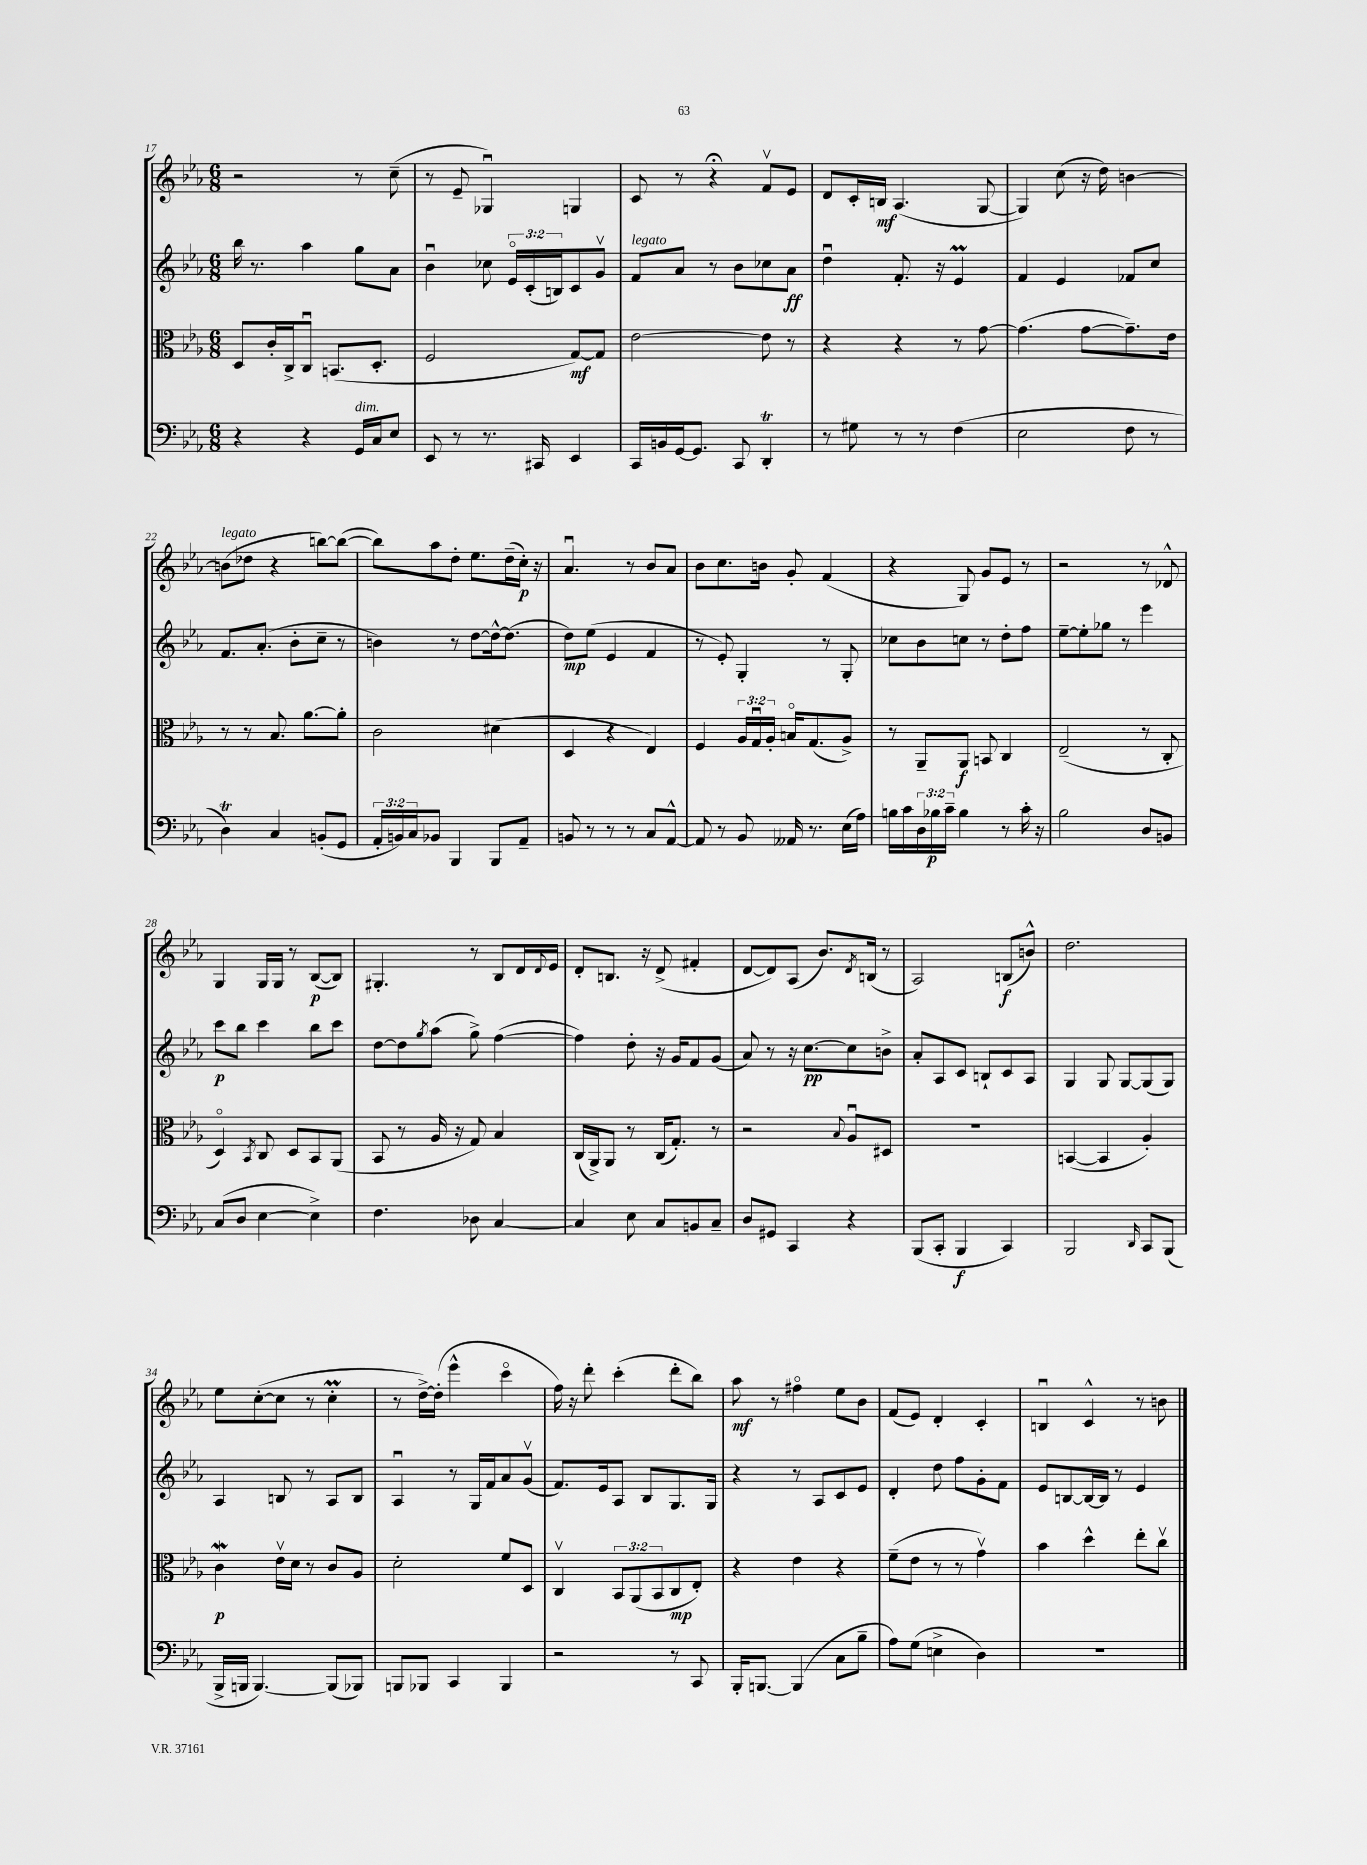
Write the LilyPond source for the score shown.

<<
\new StaffGroup <<
\new Staff = "s0" {
    \clef treble \key ees \major \numericTimeSignature \time 6/8
    r2 r8 c''8--( |
    r8 ees'8-- ges4\downbow) g4 |
    c'8 r8 r4\fermata f'8\upbow ees'8 |
    d'8 c'16-. b16\mf aes4.( g8~ |
    g4) c''8( r16 d''16) b'4~ |
    b'8^\markup { \italic "legato" }( des''8 r4 b''8~) b''8~( |
    b''8) aes''8 d''8-. ees''8. d''16--( c''16-.\p) r16 |
    aes'4.\downbow r8 bes'8 aes'8 |
    bes'8 c''8. b'16 g'8-. f'4( |
    r4 g8) g'8 ees'8 r8 |
    r2 r8 des'8-^ |
    g4 g16 g16 r8 bes8~\p( bes8) |
    gis4.-. r8 bes8 d'16 \appoggiatura { d'8 } ees'16 |
    d'8-. b8. r16 d'8->( fis'4-. |
    d'8~ d'8) aes8( bes'8.) \acciaccatura { d'8 } b16( r8 |
    aes2) b8\f( b'8-^) |
    d''2. |
    ees''8 c''8~-.( c''8 r8 c''4-.\prall |
    r8 d''16~->) d''16-.( ees'''4-^ c'''4\flageolet |
    f''16) r16 d'''8-. c'''4-.( d'''8-. bes''8) |
    aes''8\mf r8 fis''4\flageolet ees''8 bes'8 |
    f'8( ees'8) d'4-. c'4-. |
    b4\downbow c'4-^ r8 b'8 \bar "|." |
}
\new Staff = "s1" {
    \clef treble \key ees \major \numericTimeSignature \time 6/8 \override Staff.TupletNumber.text = #tuplet-number::calc-fraction-text
    bes''16 r8. aes''4 g''8 aes'8 |
    bes'4\downbow ces''8 \tuplet 3/2 { ees'16\flageolet c'16-.( b16) } c'8 g'8\upbow |
    f'8^\markup { \italic "legato" } aes'8 r8 bes'8 ces''8 aes'8\ff |
    d''4\downbow f'8.-. r16 ees'4\prall |
    f'4 ees'4 fes'8 c''8 |
    f'8. aes'8.-.( bes'8-. c''8-- r8 |
    b'4) r8 d''8~ d''16~-^ d''8.( |
    d''8\mp) ees''8( ees'4 f'4 |
    r8 ees'8-.) g4-. r8 g8-. |
    ces''8 bes'8 c''8 r8 d''8-. f''8 |
    ees''8~-- ees''8-. ges''8 r8 ees'''4 |
    c'''8\p bes''8 c'''4 bes''8 c'''8 |
    d''8~ d''8 \acciaccatura { g''8 } aes''8( g''8->) f''4~( |
    f''4) d''8-. r16 g'16 f'8 g'8( |
    aes'8) r8 r16 c''8.~\pp c''8 b'8-> |
    aes'8-. aes8 c'8 b8-! c'8 aes8 |
    g4 g8 g8~ g8( g8) |
    aes4 b8 r8 aes8 b8 |
    aes4\downbow r8 g16 f'16 aes'8 g'8\upbow( |
    f'8.) ees'16 aes8 bes8 g8. g16 |
    r4 r8 aes8 c'8 ees'8 |
    d'4-. d''8 f''8 g'8-. f'8 |
    ees'8 b8~ b16~ b16 r8 ees'4 \bar "|." |
}
\new Staff = "s2" {
    \clef alto \key ees \major \numericTimeSignature \time 6/8 \override Staff.TupletNumber.text = #tuplet-number::calc-fraction-text
    d8 c'16-. c16-> c8\downbow b,8.( d8.-. |
    f2 g8~\mf) g8 |
    ees'2~ ees'8 r8 |
    r4 r4 r8 g'8~ |
    g'4.( g'8~ g'8.--) ees'16 |
    r8 r8 bes8. aes'8.~ aes'8-. |
    c'2 dis'4( |
    d4 r4 ees4) |
    f4 \tuplet 3/2 { aes16 g16\downbow aes16-. } b16\flageolet g8.( aes8->) |
    r8 aes,8-- aes,8\f b,8 c4 |
    ees2--( r8 c8-. |
    d4\flageolet) \acciaccatura { bes,8 } c8 d8 bes,8 aes,8( |
    bes,8 r8 aes16 r16 g8) bes4 |
    c16( aes,16->) aes,8 r8 c16( g8.-.) r8 |
    r2 \appoggiatura { bes8 } aes8\downbow dis8 |
    R2. |
    b,4~( b,4 aes4-.) |
    c'4\mordent\p ees'16\upbow d'16 r8 c'8 aes8 |
    d'2-. f'8 d8 |
    c4\upbow \tuplet 3/2 { bes,8 aes,8( bes,8 } c8\mp ees8-.) |
    r4 ees'4 r4 |
    f'8--( ees'8 r8 r8 g'4\upbow) |
    bes'4 d''4-^ ees''8-. c''8\upbow \bar "|." |
}
\new Staff = "s3" {
    \clef bass \key ees \major \numericTimeSignature \time 6/8 \override Staff.TupletNumber.text = #tuplet-number::calc-fraction-text
    r4 r4 g,16^\markup { \italic "dim." } c16 ees8 |
    ees,8 r8 r8. cis,16 ees,4 |
    c,16 b,16 g,16~ g,8. c,8 d,4-.\trill |
    r8 gis8 r8 r8 f4( |
    ees2 f8 r8 |
    d4\trill) c4 b,8-.( g,8 |
    \tuplet 3/2 { aes,16-. b,16) c16 } bes,8 bes,,4 bes,,8 aes,8-- |
    b,8 r8 r8 r8 c8 aes,8~-^ |
    aes,8 r8 bes,8 aeses,16 r8. ees16( aes16) |
    b16 c'16 \tuplet 3/2 { d16 bes16\p c'16-- } bes4 r8 c'16-. r16 |
    bes2 d8 b,8 |
    c8( d8 ees4~ ees4->) |
    f4. des8 c4~ |
    c4 ees8 c8 b,8 c8-- |
    d8 gis,8 c,4 r4 |
    bes,,8( c,8-. bes,,4\f c,4) |
    bes,,2 \grace { d,16 } c,8 bes,,8( |
    bes,,16-> b,,16 b,,4.~) b,,8( bes,,8) |
    b,,8 bes,,8 c,4 bes,,4 |
    r2 r8 c,8 |
    bes,,16-. b,,8.~ b,,4( c8 bes8-- |
    aes8) g8( e4-> d4) |
    R2. \bar "|." |
}
>>
>>
\layout { \context { \Score currentBarNumber = #17 } }
